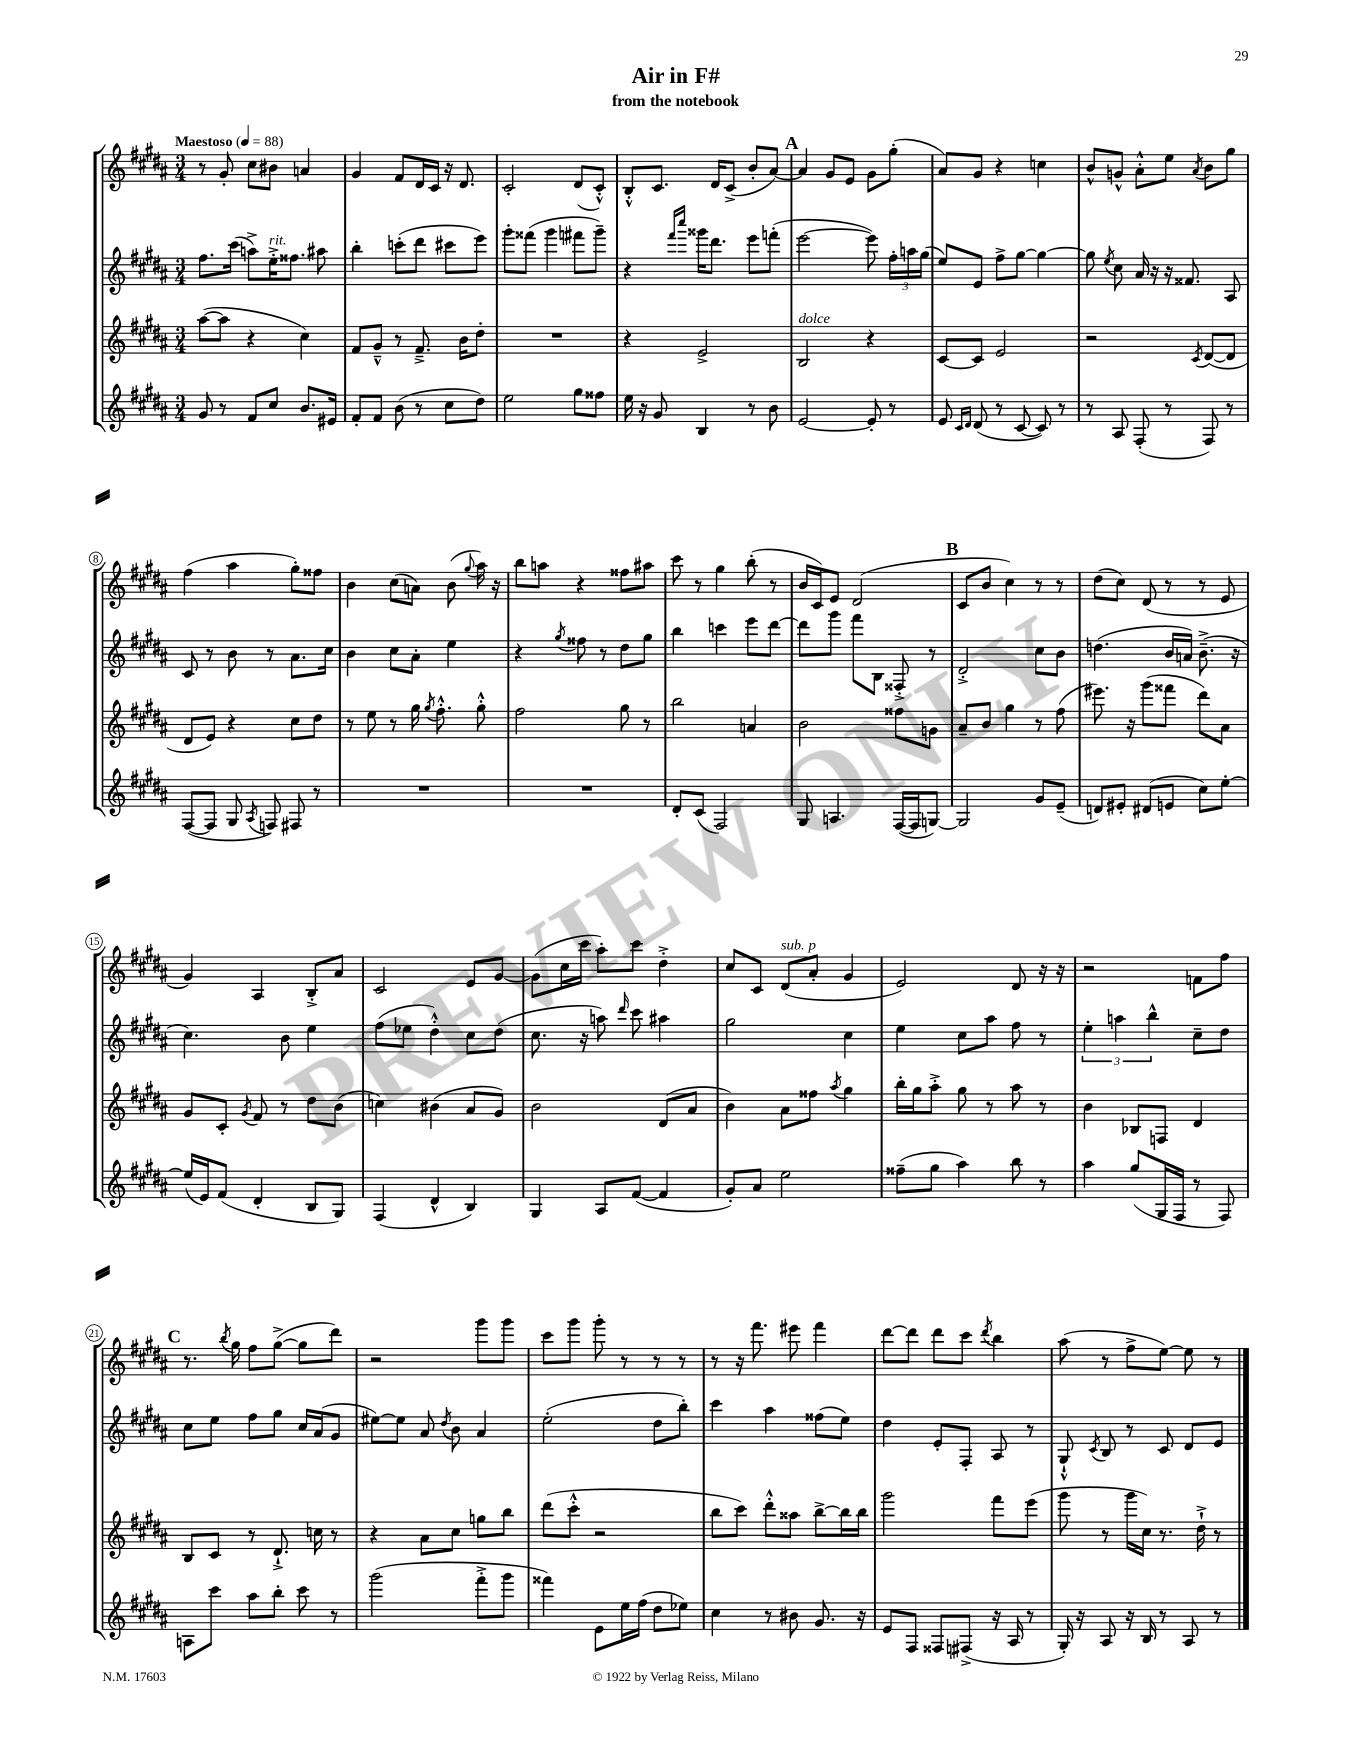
\header { title = "Air in F#" subtitle = "from the notebook" }
<<
\new StaffGroup <<
\new Staff = "s0" {
    \clef treble \key b \major \numericTimeSignature \time 3/4 \tempo "Maestoso" 4 = 88
    \autoBeamOff r8 gis'8-. cis''8[ bis'8] a'4 |
    gis'4 fis'8[ dis'16 cis'16] r16 dis'8. |
    cis'2-. dis'8[( cis'8]-.-^) |
    b8[-.-^ cis'8.] dis'16[ cis'8]->( b'8[-. ais'8]~) |
    \mark \markup { \bold "A" } ais'4 gis'8[ e'8] gis'8[ gis''8]-.( |
    ais'8[) gis'8] r4 c''4 |
    b'8[-^ g'8]-^ ais'8[-.-^ e''8] \acciaccatura { ais'8 } b'8[ gis''8] |
    fis''4( ais''4 gis''8[-.) fisis''8] |
    b'4 cis''8[( a'8]) b'8( \appoggiatura { gis''8 } ais''16) r16 |
    b''8[ a''8] r4 fisis''8[ ais''8] |
    cis'''8 r8 gis''4 b''8-.( r8 |
    b'16[ cis'16) e'8] dis'2( |
    \mark \markup { \bold "B" } cis'8[ b'8] cis''4) r8 r8 |
    dis''8[( cis''8]) dis'8( r8 r8 e'8 |
    gis'4) ais4 b8[-.-> ais'8] |
    cis'2 e'8[ gis'8]~ |
    gis'8[( cis''16 cis'''16] ais''8[-.) cis'''8] dis''4-.-> |
    cis''8[ cis'8] dis'8[^\markup { \italic "sub. p" }( ais'8]-. gis'4 |
    e'2) dis'8 r16 r16 |
    r2 f'8[ fis''8] |
    \mark \markup { \bold "C" } r8. \acciaccatura { b''8 } gis''16 fis''8[ gis''8]~->( gis''8[ dis'''8]) |
    r2 gis'''8[ gis'''8] |
    cis'''8[ gis'''8] gis'''8-. r8 r8 r8 |
    r8 r16 fis'''8. eis'''8 fis'''4 |
    dis'''8[~ dis'''8] dis'''8[ cis'''8] \acciaccatura { dis'''8 } b''4 |
    ais''8( r8 fis''8[-> e''8]~) e''8 r8 \bar "|." |
}
\new Staff = "s1" {
    \clef treble \key b \major \numericTimeSignature \time 3/4
    \autoBeamOff fis''8.[ cis'''16]( a''8[->) e''16-.->^\markup { \italic "rit." } fisis''8.] ais''8 |
    b''4-. c'''8[-.( dis'''8] cis'''8[ e'''8]) |
    gis'''8[-. fisis'''8]( gis'''4 fis'''8[ gis'''8]--) |
    r4 \grace { fis'''16[ cis''''16] } gisis'''16[ dis'''8.] e'''8[ f'''8]-.( |
    \mark \markup { \bold "A" } e'''2~ e'''8) \tuplet 3/2 { fis''16[-. a''16 gis''16]( } |
    e''8[) e'8] fis''8[-> gis''8]~ gis''4~ |
    gis''8 \acciaccatura { e''8 } cis''8 ais'16 r16 r16 fisis'8. ais8 |
    cis'8 r8 b'8 r8 ais'8.[ cis''16] |
    b'4 cis''8[ ais'8]-. e''4 |
    r4 \acciaccatura { gis''8 } fisis''8 r8 dis''8[ gis''8] |
    b''4 c'''4 e'''8[ dis'''8]~ |
    dis'''8[ gis'''8] fis'''8[ b8] fisis8-.-> r8 |
    \mark \markup { \bold "B" } dis'2-.-> cis''8[ b'8] |
    d''4.( b'16[ a'16]) b'8.--->( r16 |
    cis''4.) b'8 e''4 |
    fis''8[( ees''8] dis''4-.-^) cis''8[ dis''8]( |
    cis''8. r16 a''8) \grace { dis'''16 } cis'''8 ais''4 |
    gis''2 cis''4 |
    e''4 cis''8[ ais''8] fis''8 r8 |
    \tuplet 3/2 { e''4-. a''4 b''4-^ } cis''8[-- dis''8] |
    \mark \markup { \bold "C" } cis''8[ e''8] fis''8[ gis''8] cis''16[ ais'16( gis'8] |
    eis''8[~) eis''8] ais'8 \acciaccatura { dis''8 } b'8 ais'4 |
    e''2-.( dis''8[ b''8]-.) |
    cis'''4 ais''4 fisis''8[( e''8]) |
    dis''4 e'8[-. fis8]-. ais8 r8 |
    gis8-!-^ \acciaccatura { cis'8 } b8 r8 cis'8 dis'8[ e'8] \bar "|." |
}
\new Staff = "s2" {
    \clef treble \key b \major \numericTimeSignature \time 3/4
    \autoBeamOff ais''8[~( ais''8] r4 cis''4) |
    fis'8[ gis'8]---^ r8 fis'8.---> b'16[ dis''8]-. |
    R2. |
    r4 e'2-> |
    \mark \markup { \bold "A" } b2^\markup { \italic "dolce" } r4 |
    cis'8[~ cis'8] e'2 |
    r2 \acciaccatura { cis'8 } dis'8[~( dis'8] |
    dis'8[ e'8]) r4 cis''8[ dis''8] |
    r8 e''8 r8 gis''16 \acciaccatura { gis''8 } fis''8.-.-^ gis''8-.-^ |
    fis''2 gis''8 r8 |
    b''2 a'4 |
    b'2 fisis''8[ g'8] |
    \mark \markup { \bold "B" } ais'8[-- b'8] gis''4 r8 fis''8( |
    eis'''8.) r16 gis'''8[( fisis'''8] dis'''8[) ais'8] |
    gis'8[ cis'8]-. \acciaccatura { gis'8 } fis'8 r8 dis''8[ b'8]( |
    c''4) bis'4( ais'8[ gis'8]) |
    b'2 dis'8[( ais'8] |
    b'4) ais'8[ fisis''8] \acciaccatura { ais''8 } gis''4 |
    b''16[-. gis''16 ais''8]-.-> gis''8 r8 ais''8 r8 |
    b'4 bes8[ f8] dis'4 |
    \mark \markup { \bold "C" } b8[ cis'8] r8 dis'8.-!-> c''16 r8 |
    r4 ais'8[ cis''8] g''8[ b''8] |
    dis'''8[( cis'''8]-.-^ r2 |
    b''8[ cis'''8]) dis'''8[-.-^ aisis''8] b''8[~-> b''16 b''16] |
    gis'''2 fis'''8[ e'''8]( |
    gis'''8 r8 gis'''16[ cis''16]) r8. dis''16-!-> r8 \bar "|." |
}
\new Staff = "s3" {
    \clef treble \key b \major \numericTimeSignature \time 3/4
    \autoBeamOff gis'8 r8 fis'8[ cis''8] b'8.[ eis'16] |
    fis'8[-. fis'8] b'8( r8 cis''8[ dis''8]) |
    e''2 gis''8[ fisis''8] |
    e''16 r16 gis'8 b4 r8 b'8 |
    \mark \markup { \bold "A" } e'2~ e'8-. r8 |
    e'8 \grace { cis'16[ dis'16] } dis'8( r8 cis'8~ cis'8) r8 |
    r8 ais8 fis8-.( r8 fis8) r8 |
    fis8[~( fis8] gis8 \acciaccatura { ais8 } f8) fis8 r8 |
    R2. |
    R2. |
    dis'8[-. cis'8]( fis2) |
    gis8 a4. fis16[~( fis16 g8]~) |
    \mark \markup { \bold "B" } g2 gis'8[ e'8]--( |
    d'8[) eis'8]-. dis'8[( e'8] cis''8[) e''8]~-. |
    e''16[( e'16) fis'8]( dis'4-. b8[ gis8]) |
    fis4( dis'4-^ b4) |
    gis4 ais8[ fis'8]~( fis'4 |
    gis'8[-.) ais'8] e''2 |
    fisis''8[--( gis''8] ais''4) b''8 r8 |
    ais''4 gis''8[( gis16 fis16] r8 fis8) |
    \mark \markup { \bold "C" } a8[ cis'''8] ais''8[ b''8]-. cis'''8 r8 |
    gis'''2( fis'''8[-.-> gis'''8] |
    fisis'''4) e'8[ e''16 fis''16]( dis''8[ ees''8]) |
    cis''4 r8 bis'8 gis'8. r16 |
    e'8[ fis8] fisis8[ fis8]->( r16 ais16 r8 |
    gis16-.) r16 ais8 r16 b16 r8 ais8 r8 \bar "|." |
}
>>
>>
\layout { \context { \Score \override BarNumber.stencil = #(make-stencil-circler 0.1 0.3 ly:text-interface::print) } }
